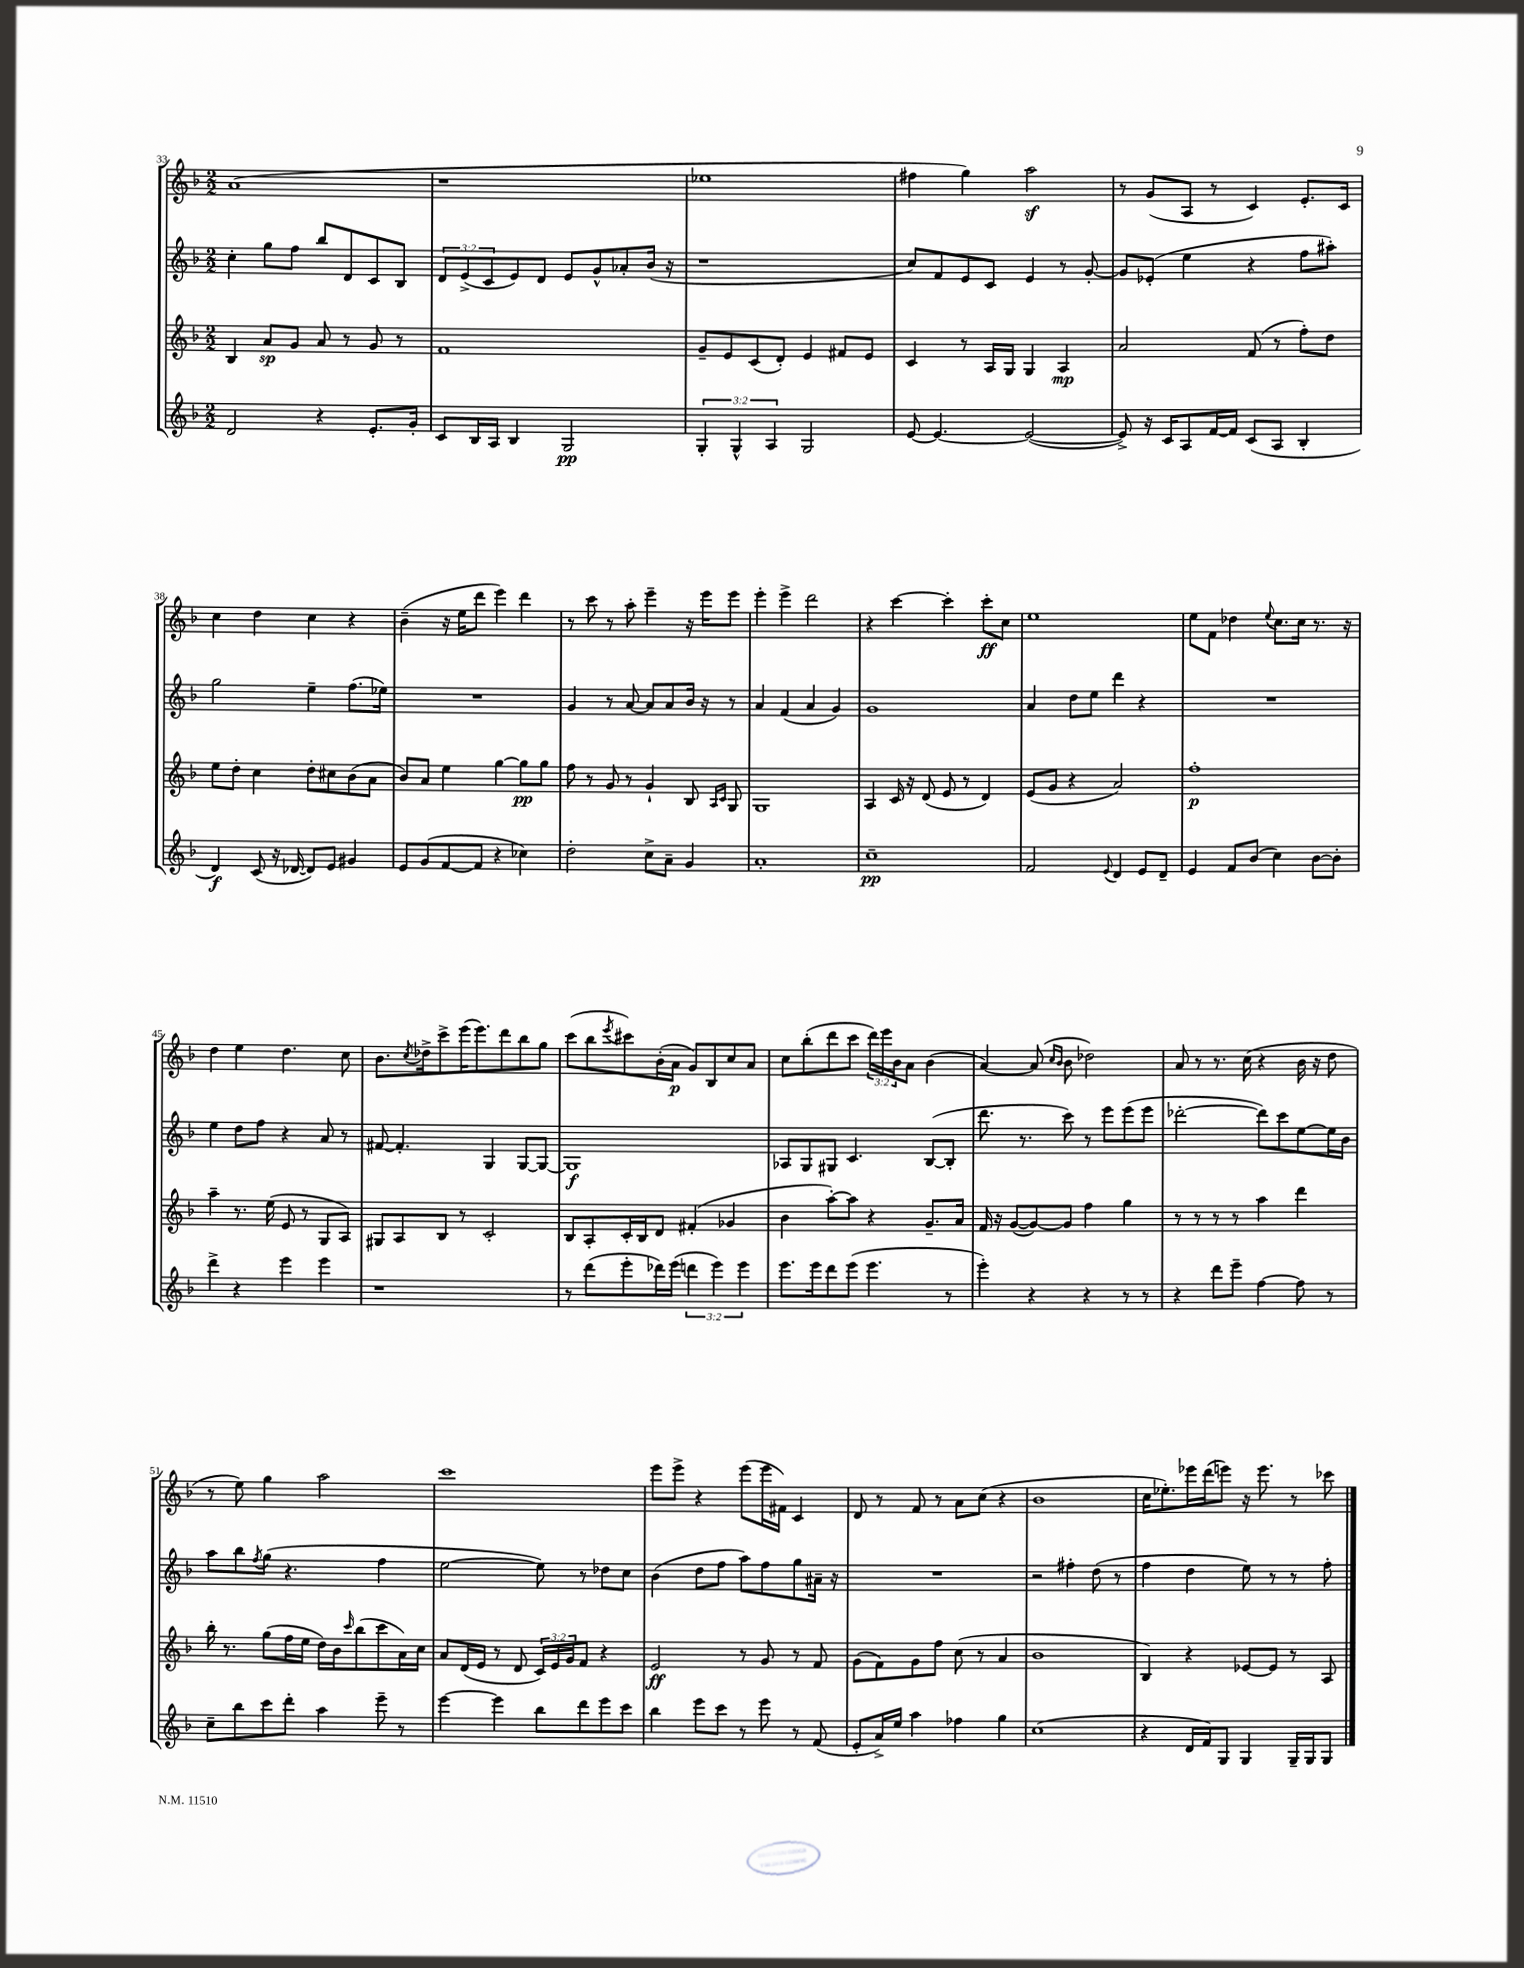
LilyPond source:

<<
\new StaffGroup <<
\new Staff = "s0" {
    \clef treble \key f \major \numericTimeSignature \time 2/2 \override Staff.TupletNumber.text = #tuplet-number::calc-fraction-text
    a'1( |
    r1 |
    ees''1 |
    fis''4 g''4) a''2\sf |
    r8 g'8( a8 r8 c'4) e'8.-. c'16 |
    c''4 d''4 c''4 r4 |
    bes'4--( r16 e''16 d'''8 e'''4) d'''4 |
    r8 c'''8 r8 a''8-. e'''4-- r16 e'''16 e'''8 |
    e'''4-. e'''4-> d'''2 |
    r4 c'''4~ c'''4-. c'''8-.\ff c''8 |
    e''1 |
    e''8 f'8 des''4 \appoggiatura { e''8 } c''8. c''16 r8. r16 |
    d''4 e''4 d''4. c''8 |
    bes'8. \acciaccatura { c''8 } des''16-> c'''8-> e'''16( e'''8.) d'''8 bes''8 g''8 |
    c'''8( bes''8 \acciaccatura { e'''8 } cis'''8) bes'16-.( a'16\p g'8) bes8 c''8 a'8 |
    c''8 bes''8-.( d'''8 c'''8 \tuplet 3/2 { d'''16) e'''16 bes'16 } a'8 bes'4( |
    a'4~) a'8( \grace { c''16 bes'16 } bes'8 des''2) |
    a'8 r8 r8. c''16( r4 bes'16 r16 d''8 |
    r8 e''8) g''4 a''2 |
    c'''1 |
    e'''8 e'''8-> r4 e'''8( e'''16 fis'16) c'4 |
    d'8 r8 f'8 r8 a'8 c''8( r4 |
    bes'1 |
    c''16 ees''8.-.) ees'''16 d'''16( e'''8) r16 e'''8. r8 ces'''8 \bar "|." |
}
\new Staff = "s1" {
    \clef treble \key f \major \numericTimeSignature \time 2/2 \override Staff.TupletNumber.text = #tuplet-number::calc-fraction-text
    c''4-. g''8 f''8 bes''8 d'8 c'8 bes8 |
    \tuplet 3/2 { d'8 e'8->( c'8 } e'8) d'8 e'8 g'8-^ aes'8-. bes'16( r16 |
    r1 |
    c''8) f'8 e'8 c'8 e'4 r8 g'8~-. |
    g'8 ees'8-.( e''4 r4 f''8 ais''8-.) |
    g''2 e''4-- f''8.( ees''16) |
    R1 |
    g'4 r8 a'8~ a'8 a'8 bes'16 r16 r8 |
    a'4 f'4( a'4 g'4) |
    g'1 |
    a'4 d''8 e''8 d'''4 r4 |
    R1 |
    e''4 d''8 f''8 r4 a'8 r8 |
    fis'8~ fis'4.-. g4 g8~ g8~ |
    g1\f |
    aes8 g8 gis8 c'4. bes8~( bes8-. |
    d'''8. r8. c'''8) r8 e'''8 e'''8( e'''8 |
    des'''2~-. des'''8) c'''8 e''8~ e''16 bes'16 |
    a''8 bes''8 \acciaccatura { f''8 } g''8( r4. f''4 |
    e''2~ e''8) r8 des''8 c''8 |
    bes'4( d''8 f''8 a''8) f''8 g''8 ais'16-- r16 |
    R1 |
    r2 fis''4-. d''8( r8 |
    f''4 d''4 e''8) r8 r8 f''8-. \bar "|." |
}
\new Staff = "s2" {
    \clef treble \key f \major \numericTimeSignature \time 2/2 \override Staff.TupletNumber.text = #tuplet-number::calc-fraction-text
    bes4 a'8\sp g'8 a'8 r8 g'8 r8 |
    f'1 |
    g'8-- e'8 c'8( d'8-.) e'4 fis'8 e'8 |
    c'4 r8 a16 g16 g4 a4\mp |
    a'2 f'8( r8 f''8-.) d''8 |
    e''8 d''8-. c''4 d''8-. cis''8 bes'8( a'8 |
    bes'8) a'8 e''4 g''4~ g''8\pp g''8 |
    f''8 r8 g'8 r8 g'4-! bes8 \grace { a16 c'16 } g8 |
    g1 |
    a4 c'16 r16 d'8( e'8 r8 d'4) |
    e'8( g'8 r4 a'2) |
    f''1-.\p |
    a''4-- r8. e''16( e'8 r8 g8 a8) |
    gis8 a8 bes8 r8 c'2-. |
    bes8 a8-. c'16-. bes16 d'8 fis'4-.( ges'4 |
    bes'4 a''8~-.) a''8 r4 g'8.-- a'16 |
    f'16 r16 g'8~( g'8~) g'8 f''4 g''4 |
    r8 r8 r8 r8 a''4 d'''4 |
    bes''16-. r8. g''8( f''16 e''16 d''16) bes'16 \grace { c'''16 } bes''8( c'''8 a'16) c''16 |
    a'8 d'16( e'16 r8 d'8 \tuplet 3/2 { c'16) e'16 g'16 } f'8 r4 |
    e'2\ff r8 g'8 r8 f'8 |
    g'8( f'8) g'8 f''8 c''8( r8 a'4 |
    bes'1 |
    bes4) r4 ees'8~ ees'8 r8 a8 \bar "|." |
}
\new Staff = "s3" {
    \clef treble \key f \major \numericTimeSignature \time 2/2 \override Staff.TupletNumber.text = #tuplet-number::calc-fraction-text
    d'2 r4 e'8.-. g'16-. |
    c'8 bes16 a16 bes4 g2\pp |
    \tuplet 3/2 { g4-. g4-^ a4 } g2 |
    e'8~ e'4.~ e'2~( |
    e'8->) r16 c'16 a8 f'16~ f'16 c'8( a8 bes4-. |
    d'4\f) c'8( r16 des'16~ des'8) e'8 gis'4 |
    e'8 g'8( f'8~ f'8 r4 ces''4) |
    d''2-. c''8-> a'8-- g'4 |
    a'1-. |
    c''1--\pp |
    f'2 \appoggiatura { e'8 } d'4 e'8 d'8-- |
    e'4 f'8 bes'8( c''4) bes'8~ bes'8-. |
    d'''4-> r4 e'''4 e'''4 |
    r1 |
    r8 d'''8( e'''8-. des'''16) e'''16( \tuplet 3/2 { d'''4 e'''4) e'''4 } |
    e'''8. e'''16 d'''8 e'''8( e'''4. r8 |
    e'''4-.) r4 r4 r8 r8 |
    r4 d'''8 e'''8-- f''4~ f''8 r8 |
    c''8-- bes''8 c'''8 d'''8-. a''4 e'''8-- r8 |
    e'''4~ e'''4 bes''8 d'''8 e'''8 c'''8 |
    bes''4 e'''8 c'''8 r8 e'''8 r8 f'8( |
    e'8-. a'16->) e''16 a''4 fes''4 g''4 |
    c''1( |
    r4 d'16 f'16) g8 g4 g16-- g16 g8 \bar "|." |
}
>>
>>
\layout { \context { \Score currentBarNumber = #33 } }
